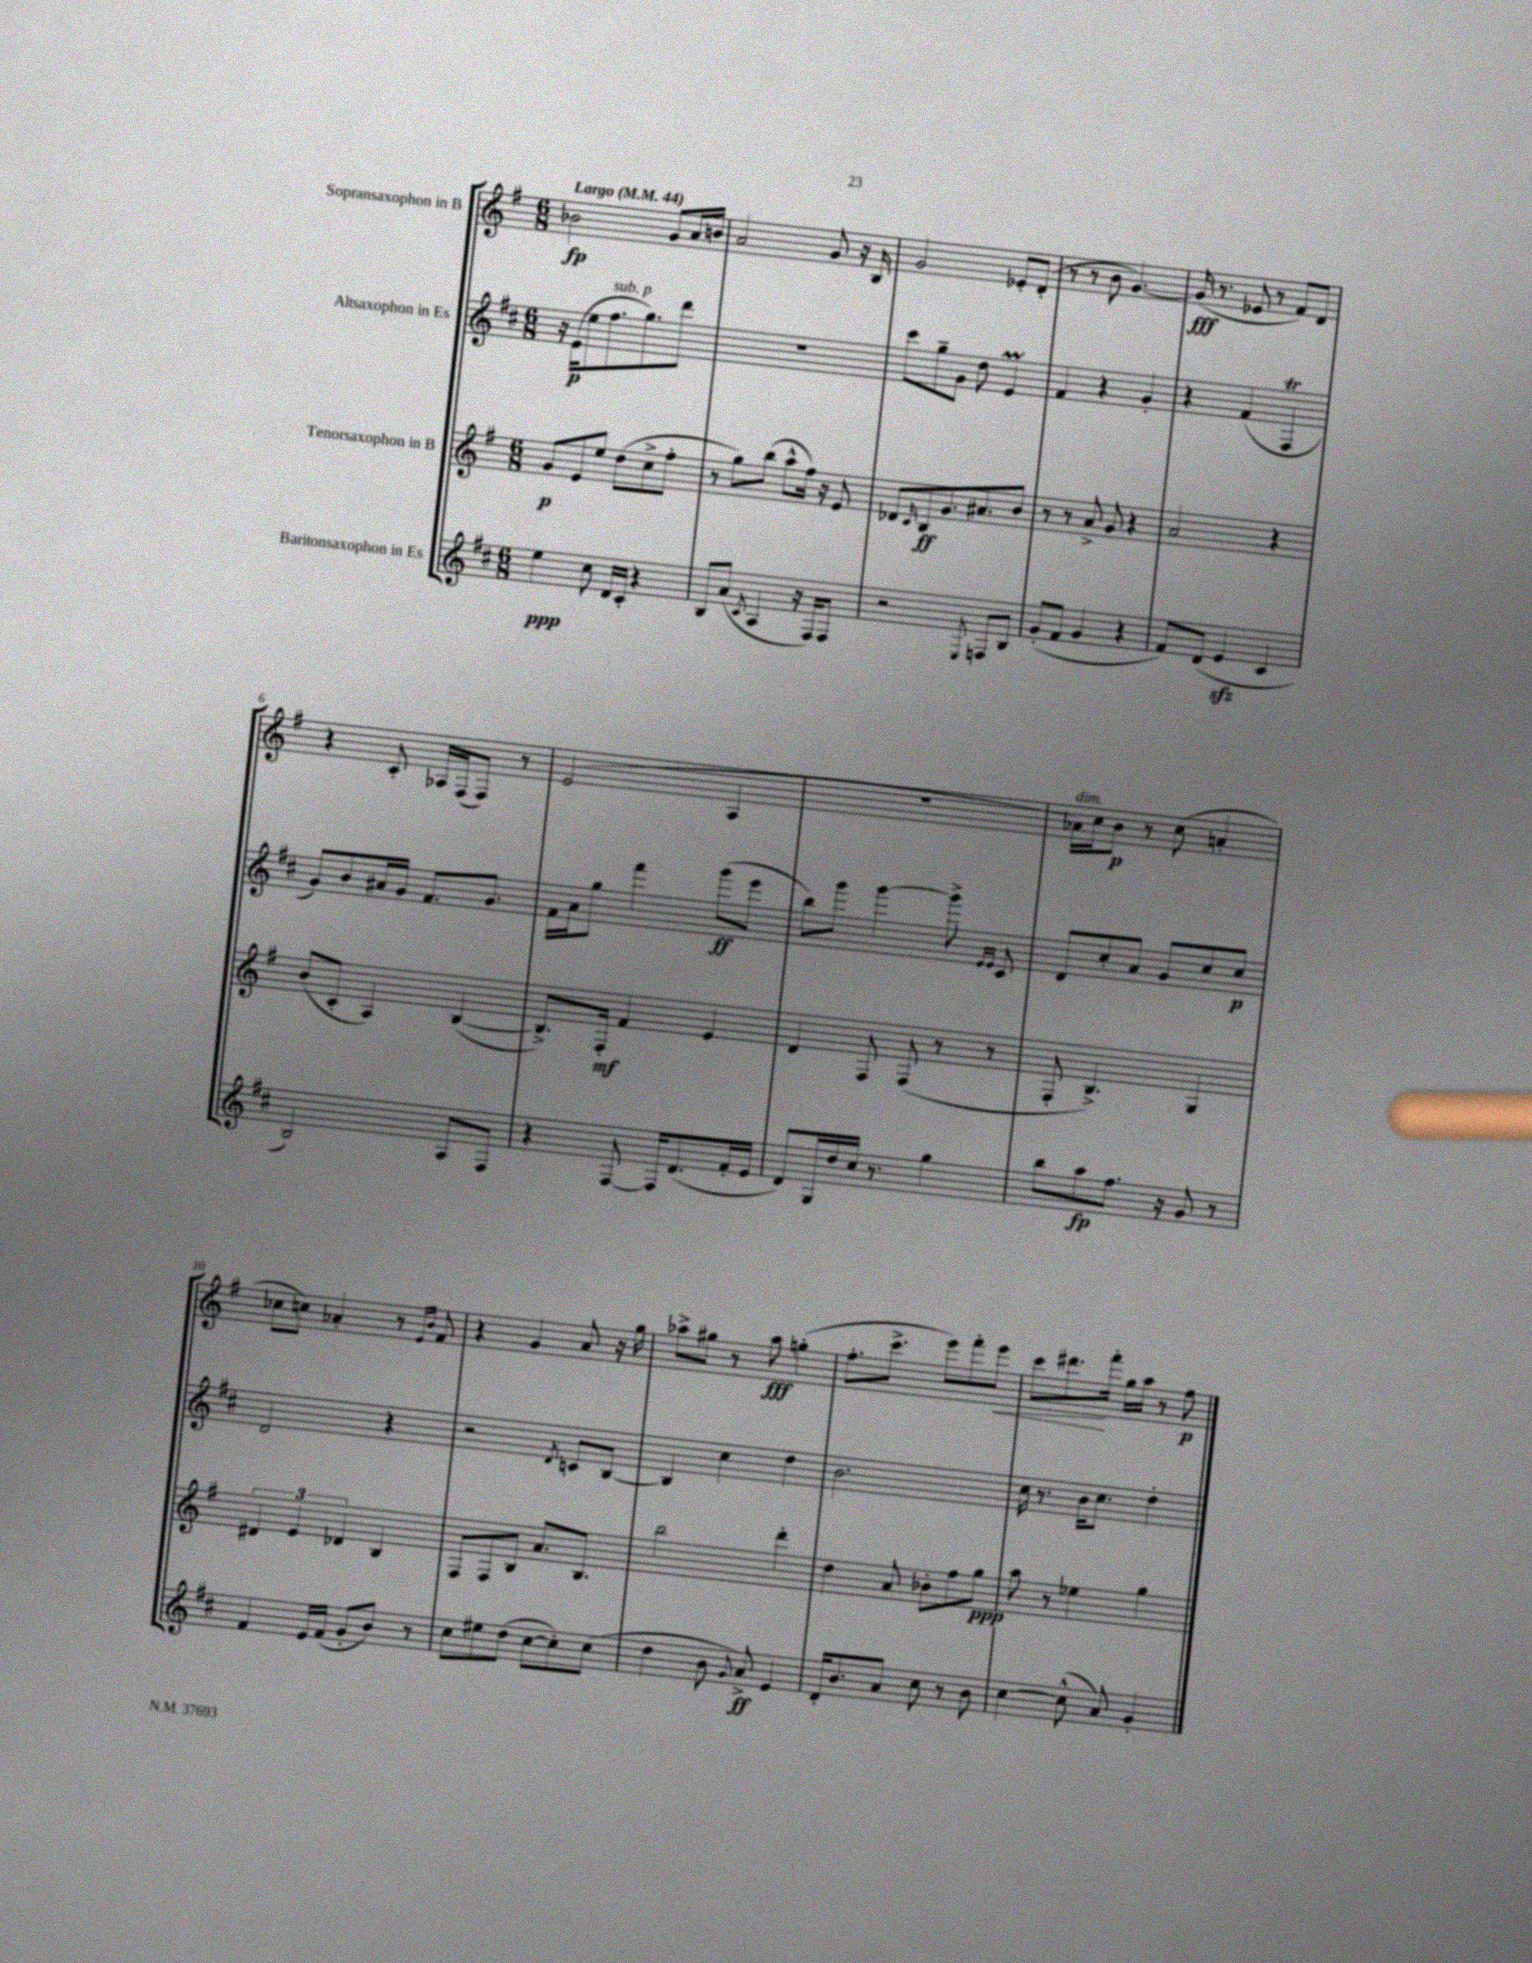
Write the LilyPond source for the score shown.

<<
\new StaffGroup <<
\new Staff = "s0" \with { instrumentName = "Sopransaxophon in B" } {
    \clef treble \key g \major \numericTimeSignature \time 6/8 \tempo "Largo" 4 = 44
    bes'2\fp g'8 a'16 b'16 |
    a'2 g'8 r16 b16 |
    g'2 ees'8-. d'8-.( |
    r8 r8 b'8 g'4.~) |
    g'16\fff( r8. ees'8 r8 fis'8) d'8 |
    r4 c'8-. aes16 fis16( fis8) r8 |
    e'2( a4 |
    R2. |
    aes'16^\markup { \italic "dim." }) c''16 b'8\p r8 c''8( a'4-. |
    ces''8 c''8) aes'4-. r8 \grace { e'16 b'16 } fis'8 |
    r4 g'4 a'8 r16 g''16 |
    aes''8-> gis''8 r8 aes''8\fff g''4-.( |
    fis''8.-. c'''8.-> e'''8) fis'''8-. e'''8\< |
    c'''8 dis'''8.\! fis'''16-. g''16 a''16 r8 fis''8\p \bar "|." |
}
\new Staff = "s1" \with { instrumentName = "Altsaxophon in Es" } {
    \clef treble \key d \major \numericTimeSignature \time 6/8
    r16 e'16\p( e''8 fis''8.^\markup { \italic "sub. p" } g''8.) d'''8 |
    R2. |
    cis'''8 g''8-- g'8 d''8 e'4\prall |
    fis'4 r4 g'4-. |
    r4 fis'4( fis4\trill |
    g'8) b'8 ais'16 g'16 fis'8. g'8. |
    fis'16 a'16 g''8 fis'''4 g'''8\ff( e'''8 |
    b''8) g'''8 g'''4~ g'''8-> \grace { e'16 e'16 } cis'8 |
    d'8 cis''8-. a'8 g'8 cis''8 cis''8\p |
    d'2 r4 |
    r2 \acciaccatura { d'8 } c'8 b8~ |
    b4 cis''4 d''4 |
    b'2. |
    cis''16 r8. b'16 cis''8. d''4-. \bar "|." |
}
\new Staff = "s2" \with { instrumentName = "Tenorsaxophon in B" } {
    \clef treble \key g \major \numericTimeSignature \time 6/8
    g'8\p e'8 e''8 d''8( c''8-> fis''8-. |
    r8 g''8) b''8( a''8-^ fis''16) r16 e'8 |
    des'8 \grace { c'16 } b8\ff g'8. ais'8. b'8 |
    r8 r8 a'8-> g'8 r4 |
    a'2 r4 |
    b'8( c'8-. a4) b4~( |
    b8.->) fis16-.\mf fis'4 e'4 |
    d'4 fis8 fis8( r8 r8 |
    fis8-. b4.->) g4 |
    \tuplet 3/2 { dis'4 e'4 des'4 } b4 |
    fis8 fis8 b8 a'8. b8. |
    b''2 d'''4-. |
    d''4 a'8 bes'8-. fis''8 g''8\ppp |
    a''8 r8 ees''4 g''4 \bar "|." |
}
\new Staff = "s3" \with { instrumentName = "Baritonsaxophon in Es" } {
    \clef treble \key d \major \numericTimeSignature \time 6/8
    e''4\ppp cis''8 d'16 cis'16-. r4 |
    b8 a'8( \acciaccatura { cis'8 } a4 r16 fis16) fis8 |
    r2 \acciaccatura { e8 } f8 b8 |
    g'8-.( fis'8 g'4 r4 |
    fis'8) d'8( e'4\sfz cis'4 |
    b2) a8 fis8 |
    r4 fis8~ fis16 d'8.( fis'16-. e'16 |
    d'8) g16 d''16 cis''16 r8. g''4 |
    b''8 a''8\fp fis''8. r16 g'8 r8 |
    fis'4 e'16 fis'16( g'8-. b'8) r8 |
    cis''8 eis''8 d''8( cis''8~ cis''8-.) cis''8( |
    d''4 b'8 \appoggiatura { g'8 } a'8->\ff) e'4 |
    d'16-. b'8. a'8 cis''8 r8 b'8 |
    cis''4~ cis''8-^( a'8) g'4-. \bar "|." |
}
>>
>>
